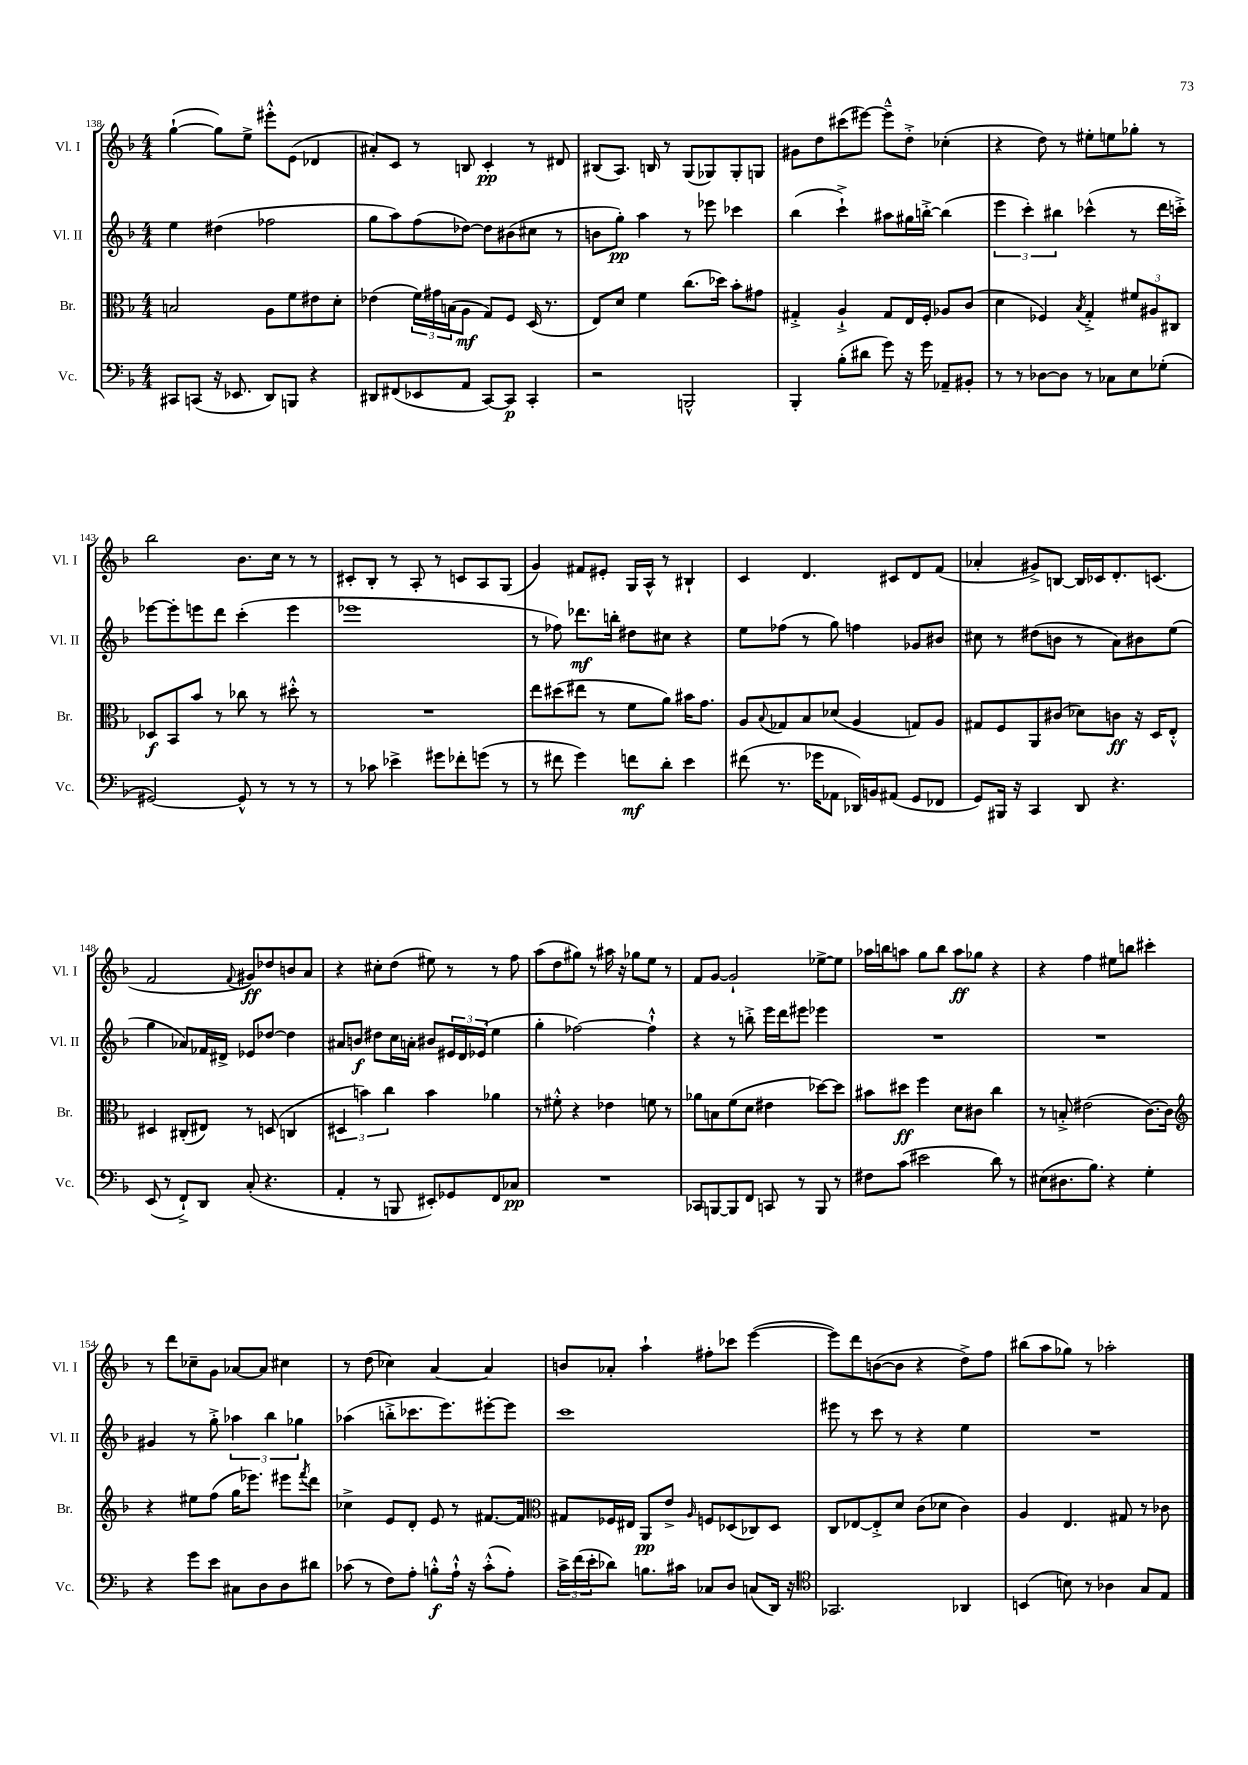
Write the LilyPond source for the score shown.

<<
\new StaffGroup <<
\new Staff = "s0" \with { instrumentName = "Vl. I" shortInstrumentName = "Vl. I" } {
    \clef treble \key f \major \numericTimeSignature \time 4/4
    g''4~-!( g''8) e''8-> eis'''8-.-^ e'8( des'4 |
    ais'8-.) c'8 r8 b8 c'4-.\pp r8 dis'8 |
    bis8( a8.) b16 r8 g8( ges8) ges8-. g8 |
    gis'8 d''8 cis'''8( eis'''8~) eis'''8---^ d''8-.-> ces''4-.( |
    r4 d''8) r8 eis''8-. e''8 ges''8-. r8 |
    bes''2 bes'8. c''16 r8 r8 |
    cis'8-. bes8-. r8 a8-. r8 c'8 a8 g8( |
    g'4) fis'8 eis'8-. g16 a16-^ r8 bis4-! |
    c'4 d'4. cis'8 d'8 f'8( |
    aes'4-. gis'8->) b8~ b16 ces'16 d'8.-. c'8.( |
    f'2 \appoggiatura { f'8 } gis'8\ff) des''8 b'8 a'8 |
    r4 cis''8-. d''8( eis''8) r8 r8 f''8 |
    a''8( d''8 gis''8) r8 ais''16 r16 ges''8 e''8 r8 |
    f'8 g'8~ g'2-! ees''8~-> ees''8 |
    aes''16 b''16 a''8 g''8 b''8 a''8\ff ges''8 r4 |
    r4 f''4 eis''8 b''8 cis'''4-. |
    r8 d'''8 ces''8-- g'8 aes'8~ aes'8 cis''4 |
    r8 d''8( ces''4) a'4~ a'4 |
    b'8 aes'8-. a''4-! fis''8-. ces'''8 e'''4~( |
    e'''8) d'''8 b'8~( b'8 r4 d''8->) f''8 |
    bis''8( a''8 ges''8) r8 aes''2-. \bar "|." |
}
\new Staff = "s1" \with { instrumentName = "Vl. II" shortInstrumentName = "Vl. II" } {
    \clef treble \key f \major \numericTimeSignature \time 4/4
    e''4 dis''4( fes''2 |
    g''8 a''8) f''8( des''8~) des''8 bis'8( cis''8 r8 |
    b'8 g''8-.\pp) a''4 r8 ees'''8 ces'''4 |
    bes''4( c'''4-!->) ais''8 gis''16 b''16~-.-> b''4( |
    \tuplet 3/2 { e'''4 c'''4-.) bis''4 } ces'''4-^( r8 d'''16 c'''16-.->) |
    ees'''8~ ees'''8-. e'''8 d'''8 c'''4-.( e'''4 |
    ees'''1 |
    r8 fes''8) des'''8.\mf b''16-. dis''8 cis''8 r4 |
    e''8 fes''8( r8 g''8) f''4 ges'8 bis'8 |
    cis''8 r8 dis''8( b'8 r8 a'8) bis'8 e''8( |
    g''4 aes'8) fes'16 dis'16-> ees'8 des''8~ des''4 |
    ais'8 b'8\f dis''8 c''16 a'16-. bis'8 \tuplet 3/2 { eis'16 d'16 ees'16( } e''4 |
    g''4-. fes''2~) fes''4-!-^ |
    r4 r8 b''8-.-> e'''16 d'''16 eis'''8 ees'''4 |
    R1 |
    R1 |
    gis'4 r8 g''8-.-> \tuplet 3/2 { aes''4 bes''4 ges''4 } |
    aes''4( b''8-.-> ces'''8. e'''8.) eis'''8~-. eis'''8 |
    c'''1 |
    eis'''8 r8 c'''8 r8 r4 e''4 |
    R1 \bar "|." |
}
\new Staff = "s2" \with { instrumentName = "Br." shortInstrumentName = "Br." } {
    \clef alto \key f \major \numericTimeSignature \time 4/4
    b2 a8 f'8 eis'8 d'8-. |
    ees'4( \tuplet 3/2 { f'16) gis'16 b16( } a8\mf g8) f8 d16( r8. |
    e8) d'8 f'4 c''8.( des''16) bes'8-. gis'8 |
    gis4-.-> a4-!-> gis8 e16 f16-. aes8 c'8( |
    d'4 fes4) \acciaccatura { bes8 } g4-.-> \tuplet 3/2 { fis'8 ais8 cis8 } |
    des8\f bes,8 bes'8 r8 ces''8 r8 dis''8-.-^ r8 |
    R1 |
    e''8 dis''8( eis''8 r8 f'8 a'8) bis'16 g'8. |
    a8 \appoggiatura { bes8 } ges8 bes8 des'8( a4 g8) a8 |
    gis8 f8 a,8 cis'8( des'8) c'8\ff r16 d16 e8-.-^ |
    dis4 cis8-.( eis8) r8 d8( c4 |
    \tuplet 3/2 { dis4 b'4) c''4 } b'4 aes'4 |
    r8 fis'8-.-^ r4 ees'4 f'8 r8 |
    aes'8 b8 f'8( d'8 eis'4 des''8~) des''8 |
    bis'8 dis''8\ff f''4 d'8 cis'8 c''4 |
    r8 b8-.-> eis'2( c'8.~) c'16 |
    \clef treble r4 eis''8 f''8( g''16 ees'''8.) eis'''8 \acciaccatura { f'''8 } d'''8 |
    ces''4-> e'8 d'8-. e'8 r8 fis'8.~ fis'16 |
    \clef alto gis8 fes16 eis16 a,8\pp e'8-> \grace { a16 } f8 des8( ces8) des8 |
    c8 ees8~ ees8-.-> d'8 c'8( des'8 c'4) |
    a4 e4. gis8 r8 ces'8 \bar "|." |
}
\new Staff = "s3" \with { instrumentName = "Vc." shortInstrumentName = "Vc." } {
    \clef bass \key f \major \numericTimeSignature \time 4/4
    cis,8 c,8( r16 ees,8. d,8) b,,8 r4 |
    dis,8 fis,8( ees,8 a,8 c,8~) c,8\p c,4-. |
    r2 b,,2-^ |
    bes,,4-. bes8-.( dis'8 g'8) r16 g'16 aes,8-- bis,8-. |
    r8 r8 des8~ des8 r8 ces8 e8 ges8-.( |
    gis,2~) gis,8-^ r8 r8 r8 |
    r8 ces'8 ees'4-> gis'8 fes'8-. g'8( r8 |
    r8 fis'8 g'4) f'8\mf d'8-. e'4 |
    fis'8( r8. ges'16 aes,8 des,16) b,16 ais,8( g,8 fes,8 |
    g,8) bis,,16 r16 c,4 d,8 r4. |
    e,8( r8 f,8-!->) d,8 c8-.( r4. |
    a,4-. r8 b,,8 eis,8-.) ges,8 f,8 ces8\pp |
    R1 |
    ces,8 b,,8~ b,,8 f,8 c,8 r8 b,,8 r8 |
    fis8 c'8( eis'2 d'8) r8 |
    eis8( dis8. bes8.) r4 g4-. |
    r4 g'8 e'8 cis8 d8 d8 dis'8 |
    ces'8( r8 f8) a8-. b8-.-^\f a16-!-^ r16 ces'8-.-^( a8-.) |
    \tuplet 3/2 { c'16-> f'16( e'16-. } des'8) b8. cis'16 ces8 d8 c8( d,16) r16 |
    \clef tenor ges,2. aes,4 |
    b,4( b8) r8 aes4 g8 e8 \bar "|." |
}
>>
>>
\layout { \context { \Score currentBarNumber = #138 } }
